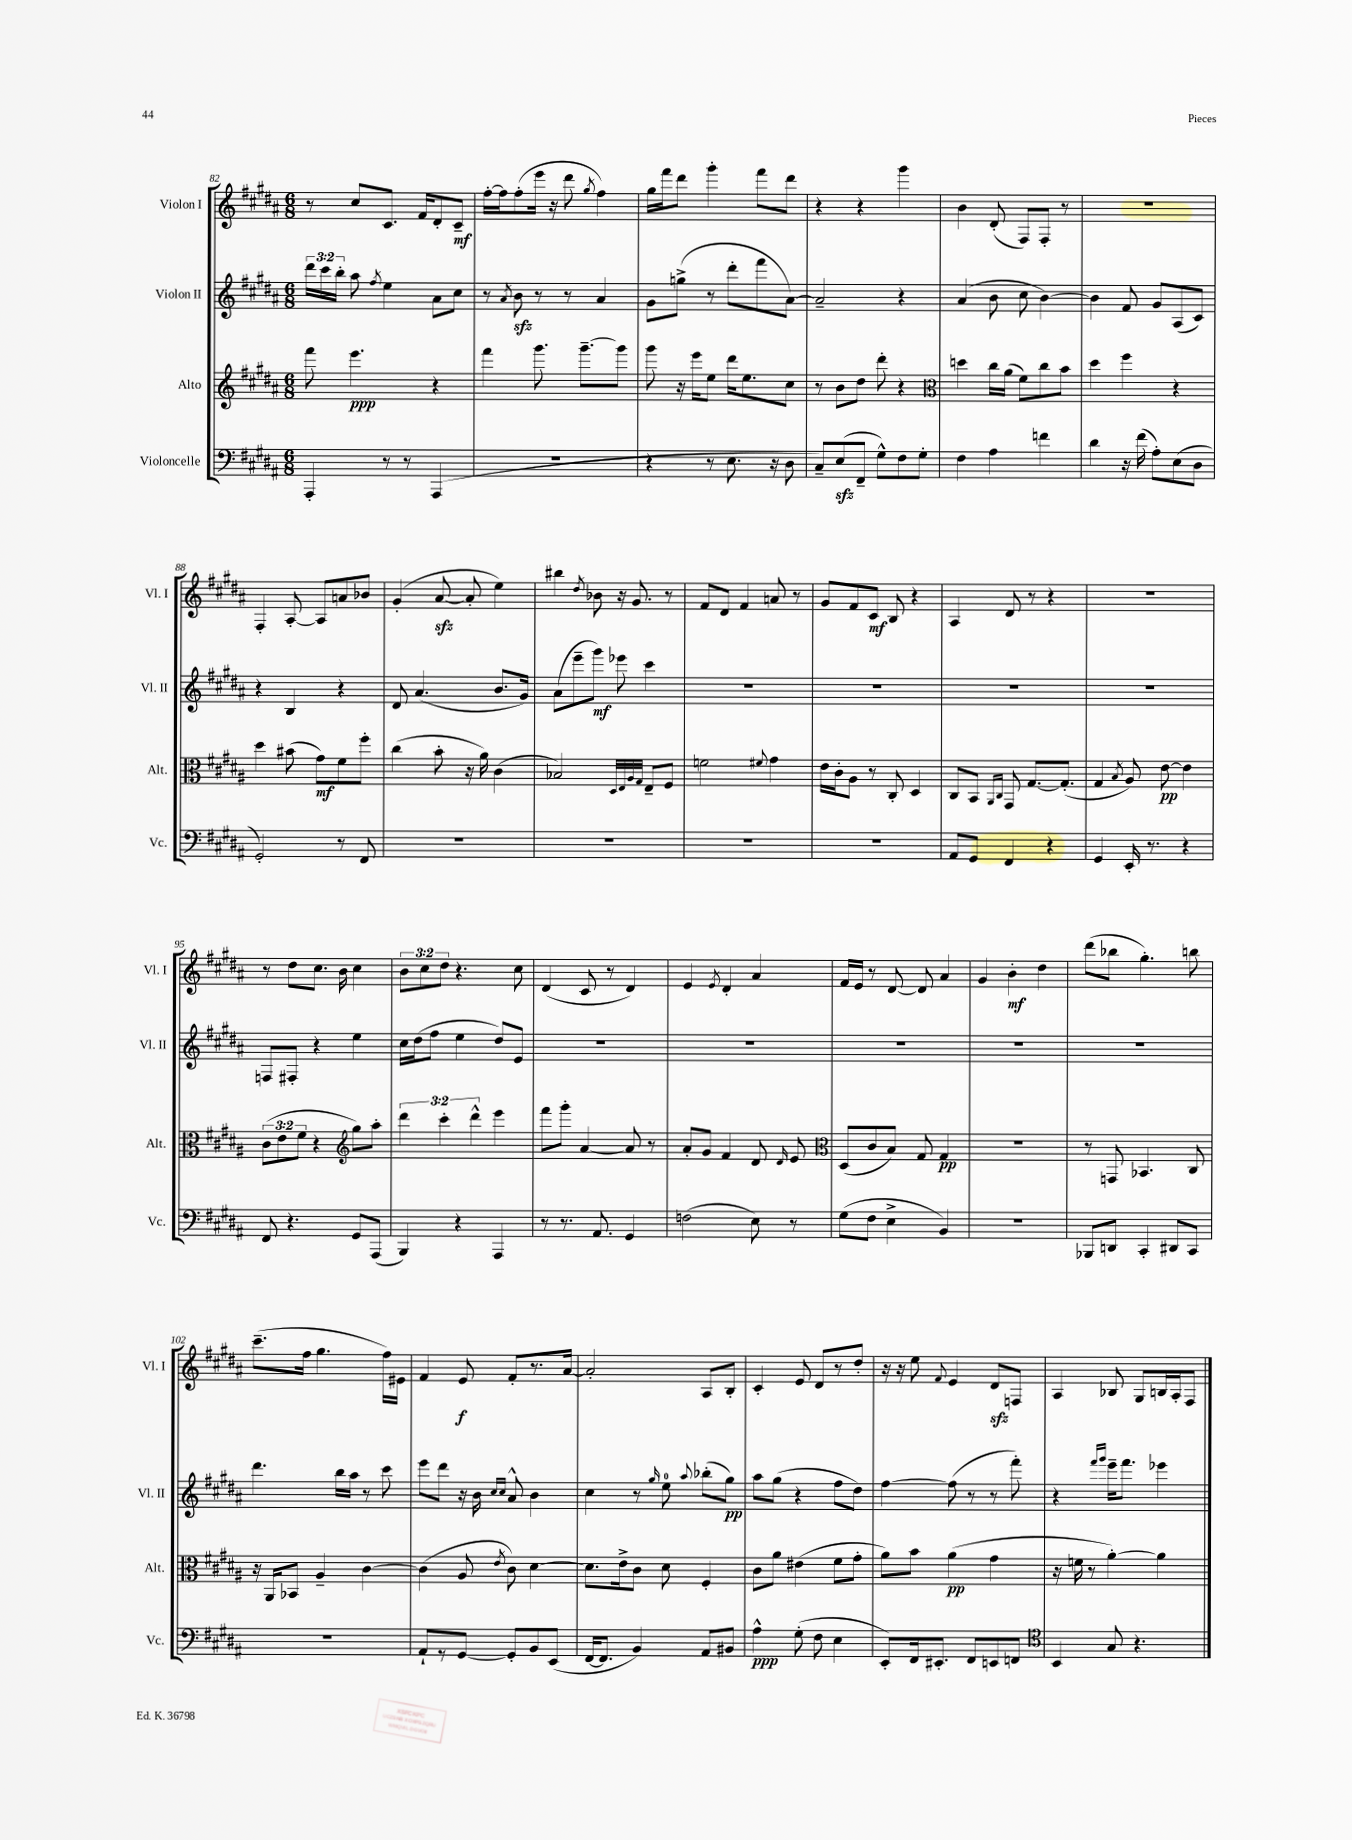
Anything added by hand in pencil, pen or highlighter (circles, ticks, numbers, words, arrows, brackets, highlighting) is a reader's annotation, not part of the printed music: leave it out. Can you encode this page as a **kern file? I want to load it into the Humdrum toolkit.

**kern	**kern	**kern	**kern
*staff4	*staff3	*staff2	*staff1
*clefF4	*clefG2	*clefG2	*clefG2
*k[f#c#g#d#a#]	*k[f#c#g#d#a#]	*k[f#c#g#d#a#]	*k[f#c#g#d#a#]
*M6/8	*M6/8	*M6/8	*M6/8
4AAA#'/	8fff#\	24ddd#\LL	8r
.	.	24ccc#\	.
.	.	24bb'\JJ	.
.	4.eee\	8aa#\	8cc#/L
.	.	8qff#/	.
8r	.	4ee\	8.c#/J
8r	.	.	.
.	.	.	16f#/LK
(4AAA#/	4r	8a#\L	8d#'/
.	.	8cc#\J	8c#~/J
=	=	=	=
2.r	4fff#\	8r	[16ff#'\LL
.	.	.	16ff#\]J
.	.	8qa#/	.
.	.	8b\	(8ff#'\
.	8.ggg#\	8r	16eee\Jk
.	.	.	16r
.	.	8r	8ddd#\
.	[8.ggg#~\L	.	.
.	.	.	8qgg#/
.	.	4a#/	4ff#\)
.	8ggg#\]J	.	.
=	=	=	=
4r	8ggg#\	8g#\L	16gg#\LL
.	.	.	16fff#\J
.	16r	(8gg^\J	8ddd#\J
.	16eee\LK	.	.
8r	8ee\J	8r	4ggg#'\
8.E\	16ddd#\LK	8ddd#'\L	.
.	8.ee\	.	.
.	.	8fff#\	8fff#\L
16r	.	.	.
8D#\	8cc#\J	[8a#\J)	8ddd#\J
=	=	=	=
8C#~/L)	8r	2a#~/]	4r
(8E/	8b\L	.	.
8FF#~/J	8dd#\J	.	4r
8G#^^\L)	8ddd#'\	.	.
8F#\	4r	4r	4ggg#\
8G#'\J	.	.	.
=	=	=	=
*	*clefC3	*	*
4F#\	4dd\	(4a#/	4b\
4A#\	16cc#\LL	8b\	(8d#'/
.	(16a#\JJ	.	.
.	8f#\L)	8cc#\	8F#/L)
4f\	8cc#\	[4b\)	8F#'/J
.	8b\J	.	8r
=	=	=	=
4d#\	4dd#\	4b\]	2.r
16r	4ff#\	8f#/	.
(16f#\	.	.	.
8A#'\L)	.	8g#/L	.
(8E\	4r	(8A#/	.
8D#\J	.	8c#/J)	.
=	=	=	=
2GG#'/)	4dd#\	4r	4F#'/
.	(8b#\	4B/	[8A#'/
.	8g#\L)	.	8A#/]L
8r	8f#\	4r	8a/
8FF#/	8ff#'\J	.	8b-/J
=	=	=	=
2.r	(4cc#\	8d#/	(4g#'/
.	.	(4.a#/	.
.	8b'\	.	[8a#/
.	16r	.	8a#'/]
.	16a#\)	.	.
.	(4c#\	8.b/L	4ee\)
.	.	16g#/Jk)	.
=	=	=	=
2.r	2B-/)	(8a#\L	4bb#\
.	.	8eee~\	.
.	.	.	8qdd#/
.	.	8ggg#\J)	8b-\
.	.	8eee-\	16r
.	.	.	8.g#/
.	32qqD#/LLL	.	.
.	32qqE/	.	.
.	32qqA#/	.	.
.	32qqG#/JJJ	.	.
.	8E~/L	4ccc#\	.
.	8F#/J	.	8r
=	=	=	=
2.r	2f\	2.r	8f#/L
.	.	.	8d#/J
.	.	.	4f#/
.	8qqf#/	.	.
.	4g#\	.	8a/
.	.	.	8r
=	=	=	=
2.r	16e\LL	2.r	8g#/L
.	16c#'\J	.	.
.	8A#\J	.	8f#/
.	8r	.	8c#/J
.	8C#'/	.	8B/
.	4D#/	.	4r
=	=	=	=
8AA#/L	8C#/L	2.r	4A#/
8GG#/J	8BB/J	.	.
.	16qqAA#/LL	.	.
.	16qqC#/JJ	.	.
4FF#/	8GG#/	.	8d#/
.	[8.G#/L	.	8r
4r	.	.	4r
.	(8.G#'/]J	.	.
=	=	=	=
4GG#/	4G#/	2.r	2.r
.	8qB/	.	.
16EE'/	8A#/)	.	.
8.r	.	.	.
.	[8e\	.	.
4r	4e\]	.	.
=	=	=	=
8FF#/	(12c#\L	8F/L	8r
.	12e\	.	.
4.r	.	8F#'/J	8dd#\L
.	12f#\J	.	.
.	4r	4r	8.cc#\J
.	.	.	16b\
*	*clefG2	*	*
8GG#/L	8gg#\L)	4ee\	4cc#\
(8AAA#/J	8aa#'\J	.	.
=	=	=	=
4BBB/)	6ddd#\	16cc#\LL	12b\L
.	.	(16dd#\J	.
.	.	.	12cc#\
.	.	8ff#\J	.
.	6ccc#'\	.	12dd#\J
4r	.	4ee\	4.r
.	6ddd#^^\	.	.
4AAA#/	4eee\	8dd#/L)	.
.	.	8e/J	8cc#\
=	=	=	=
8r	8fff#\L	2.r	(4d#/
8.r	8ggg#'\J	.	.
.	[4a#/	.	8c#/
8.AA#/	.	.	.
.	.	.	8r
4GG#/	8a#/]	.	4d#/)
.	8r	.	.
=	=	=	=
(2F\	8a#'/L	2.r	4e/
.	8g#/J	.	.
.	.	.	8qe/
.	4f#/	.	4d#'/
8E\)	8d#/	.	4a#/
.	16qqd#/	.	.
8r	8e/	.	.
=	=	=	=
*	*clefC3	*	*
(8G#\L	(8D#/L	2.r	16f#/LL
.	.	.	16e/JJ
8F#\J	8c#/	.	8r
4E^\	8B/J)	.	[8d#/
.	8G#/	.	8d#/]
4BB/)	4G#/	.	4a#/
=	=	=	=
2.r	2.r	2.r	4g#/
.	.	.	4b'\
.	.	.	4dd#\
=	=	=	=
8BBB-/L	8r	2.r	(8ddd#\L
8DD/J	8GG/	.	8bb-\J
4CC#'/	4.BB-/	.	4.gg#'\)
8DD#/L	.	.	.
8CC#/J	8C#/	.	8bb\
=	=	=	=
2.r	16r	4.ddd#\	(8.ccc#~\L
.	16AA#/LK	.	.
.	8BB-/J	.	.
.	.	.	16ff#\Jk
.	4A#~/	.	4.gg#\
.	.	16bb\LL	.
.	.	16aa#\JJ	.
.	[4c#\	8r	.
.	.	8ccc#\	16ff#\LL)
.	.	.	16e#\JJ
=	=	=	=
8AA#`/L	(4c#\]	8eee\L	4f#/
8r	.	8ddd#\J	.
[8GG#/J	8A#/	16r	8e/
.	.	16b\	.
.	.	16qqcc#/LL	.
.	8qe/	16qqcc#/JJ	.
8GG#'/]L	8c#\)	8a#^^/	8f#'/L
8BB/	[4d#\	4b\	8.r
(8EE/J	.	.	.
.	.	.	[16a#/Jk
=	=	=	=
[16FF#/LK	8.d#\]L	4cc#\	2a#'/]
8.FF#/]J	.	.	.
.	16e^\k	.	.
4BB/)	8c#\J	8r	.
.	.	16qqgg#/	.
.	8d#\	8ee\	.
.	.	8qqaa#/	.
8AA#/L	4F#'/	(8bb-'\L	8A#/L
8BB#/J	.	8gg#\J)	8B'/J
=	=	=	=
4A#^^\	8c#\L	8aa#\L	4c#'/
.	8a#\J	(8gg#\J	.
(8G#'\	(4e#\	4r	8e/
8F#\	.	.	8d#/L
4E\	8f#\L	8ff#\L	8r
.	8g#'\J	8dd#\J)	8dd#'/J
=	=	=	=
8EE'/L)	8a#\L)	[4ff#\	16r
.	.	.	16r
16FF#/k	8b\J	.	8ee\
8.EE#'/J	.	.	.
.	.	.	8qqf#/
.	(4a#\	(8ff#\]	4e/
8FF#/L	.	8r	.
8EE/	4g#\	8r	8d#/L
8FF/J	.	8fff#'\)	8F/J
=	=	=	=
*clefC4	*	*	*
4BB/	16r	4r	4A#/
.	16f\	.	.
.	8r	.	.
.	.	16qqfff#/LL	.
.	.	16qqggg#/JJ	.
8G#/	[4a#'\)	16eee~\LK	8B-/
.	.	8.fff#\J	.
4.r	.	.	8G#/L
.	4a#\]	4eee-\	16B/L
.	.	.	16A#'/J
.	.	.	8F#/J
==	==	==	==
*-	*-	*-	*-
